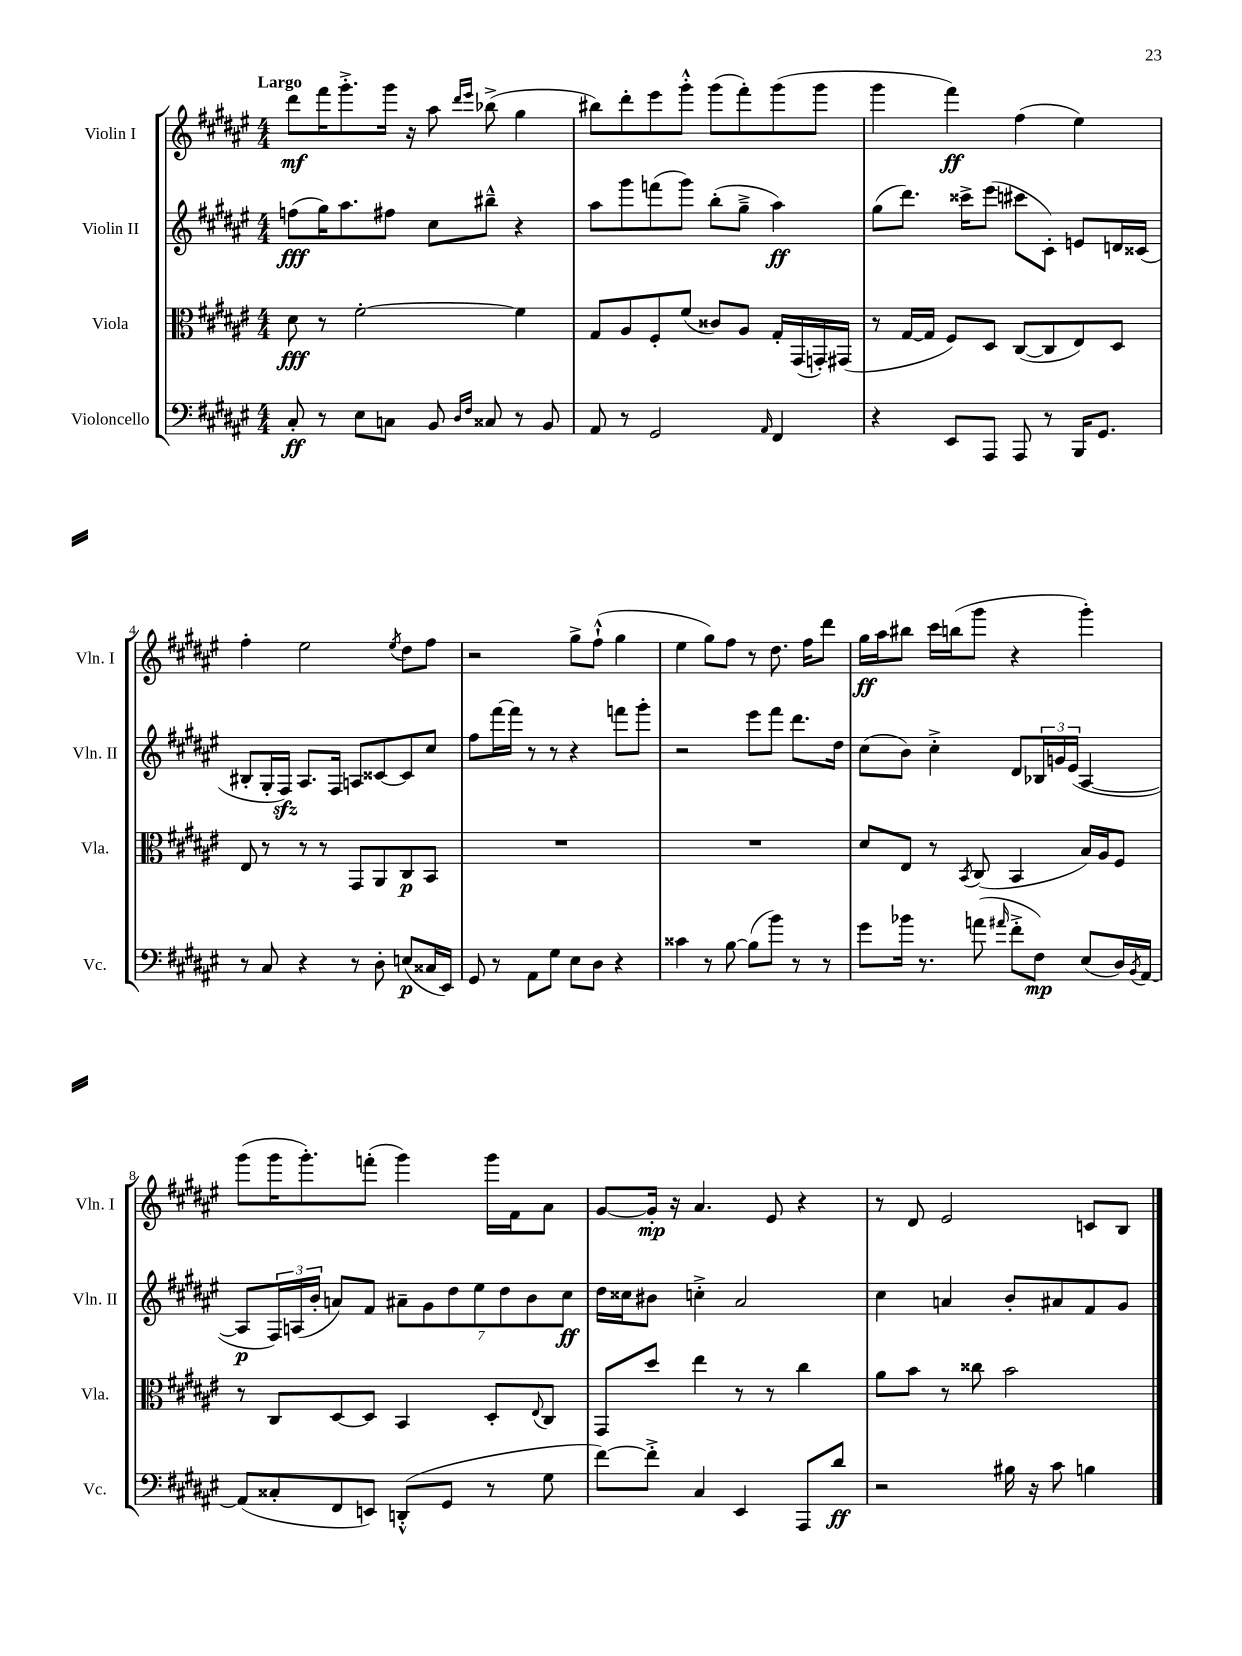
<<
\new StaffGroup <<
\new Staff = "s0" \with { instrumentName = "Violin I" shortInstrumentName = "Vln. I" } {
    \clef treble \key fis \major \numericTimeSignature \time 4/4 \tempo "Largo"
    dis'''8\mf fis'''16 gis'''8.-.-> gis'''16 r16 ais''8 \grace { dis'''16 eis'''16 } bes''8->( gis''4 |
    bis''8) dis'''8-. eis'''8 gis'''8-.-^ gis'''8( fis'''8-.) gis'''8( gis'''8 |
    gis'''4 fis'''4\ff) fis''4( eis''4) |
    fis''4-. eis''2 \acciaccatura { eis''8 } dis''8 fis''8 |
    r2 gis''8-> fis''8-!-^( gis''4 |
    eis''4 gis''8) fis''8 r8 dis''8. fis''16 dis'''8 |
    gis''16\ff ais''16 bis''8 cis'''16 b''16( gis'''8 r4 gis'''4-.) |
    gis'''8( gis'''16 gis'''8.-.) f'''8-.( gis'''4) gis'''16 fis'16 ais'8 |
    gis'8~ gis'16-.\mp r16 ais'4. eis'8 r4 |
    r8 dis'8 eis'2 c'8 b8 \bar "|." |
}
\new Staff = "s1" \with { instrumentName = "Violin II" shortInstrumentName = "Vln. II" } {
    \clef treble \key fis \major \numericTimeSignature \time 4/4
    f''8\fff( gis''16) ais''8. fis''8 cis''8 bis''8---^ r4 |
    ais''8 gis'''8 f'''8( gis'''8) b''8-.( gis''8---> ais''4\ff) |
    gis''8( dis'''8.) cisis'''16-> eis'''8( cis'''8 cis'8-.) e'8 d'16 cisis'16( |
    bis8-. gis16-. fis16\sfz) ais8. fis16 a8 cisis'8~ cisis'8 cis''8 |
    fis''8 fis'''16~ fis'''16 r8 r8 r4 f'''8 gis'''8-. |
    r2 eis'''8 fis'''8 dis'''8. dis''16 |
    cis''8( b'8) cis''4-.-> dis'8 \tuplet 3/2 { bes16 g'16 eis'16( } ais4~ |
    ais8\p \tuplet 3/2 { fis16) a16( b'16-. } a'8) fis'8 \tuplet 7/4 { ais'8-- gis'8 dis''8 eis''8 dis''8 b'8 cis''8\ff } |
    dis''16 cisis''16 bis'8 c''4-.-> ais'2 |
    cis''4 a'4 b'8-. ais'8 fis'8 gis'8 \bar "|." |
}
\new Staff = "s2" \with { instrumentName = "Viola" shortInstrumentName = "Vla." } {
    \clef alto \key fis \major \numericTimeSignature \time 4/4
    dis'8\fff r8 fis'2~-. fis'4 |
    gis8 ais8 fis8-. fis'8( cisis'8) ais8 gis16-. gis,16( g,16-.) gis,16( |
    r8 gis16~ gis16 fis8) dis8 cis8~( cis8 eis8) dis8 |
    eis8 r8 r8 r8 gis,8 ais,8 cis8\p b,8 |
    R1 |
    R1 |
    dis'8 eis8 r8 \acciaccatura { b,8 } cis8( b,4 b16) ais16 fis8 |
    r8 cis8 dis8~ dis8 b,4 dis8-. \appoggiatura { eis8 } cis8 |
    gis,8 dis''8 eis''4 r8 r8 cis''4 |
    ais'8 b'8 r8 cisis''8 b'2 \bar "|." |
}
\new Staff = "s3" \with { instrumentName = "Violoncello" shortInstrumentName = "Vc." } {
    \clef bass \key fis \major \numericTimeSignature \time 4/4
    cis8-.\ff r8 eis8 c8 b,8 \grace { dis16 fis16 } cisis8 r8 b,8 |
    ais,8 r8 gis,2 \grace { ais,16 } fis,4 |
    r4 eis,8 ais,,8 ais,,8 r8 b,,16 gis,8. |
    r8 cis8 r4 r8 dis8-. e8\p( cisis16 eis,16) |
    gis,8 r8 ais,8 gis8 eis8 dis8 r4 |
    cisis'4 r8 b8~ b8( b'8) r8 r8 |
    gis'8 bes'16 r8. a'8( \grace { ais'16 } fis'8-.-> fis8\mp) eis8( dis16) \acciaccatura { b,8 } ais,16~ |
    ais,8( cisis8-. fis,8 e,8) d,8-.-^( gis,8 r8 gis8 |
    fis'8~) fis'8-.-> cis4 eis,4 ais,,8 dis'8\ff |
    r2 bis16 r16 cis'8 b4 \bar "|." |
}
>>
>>
